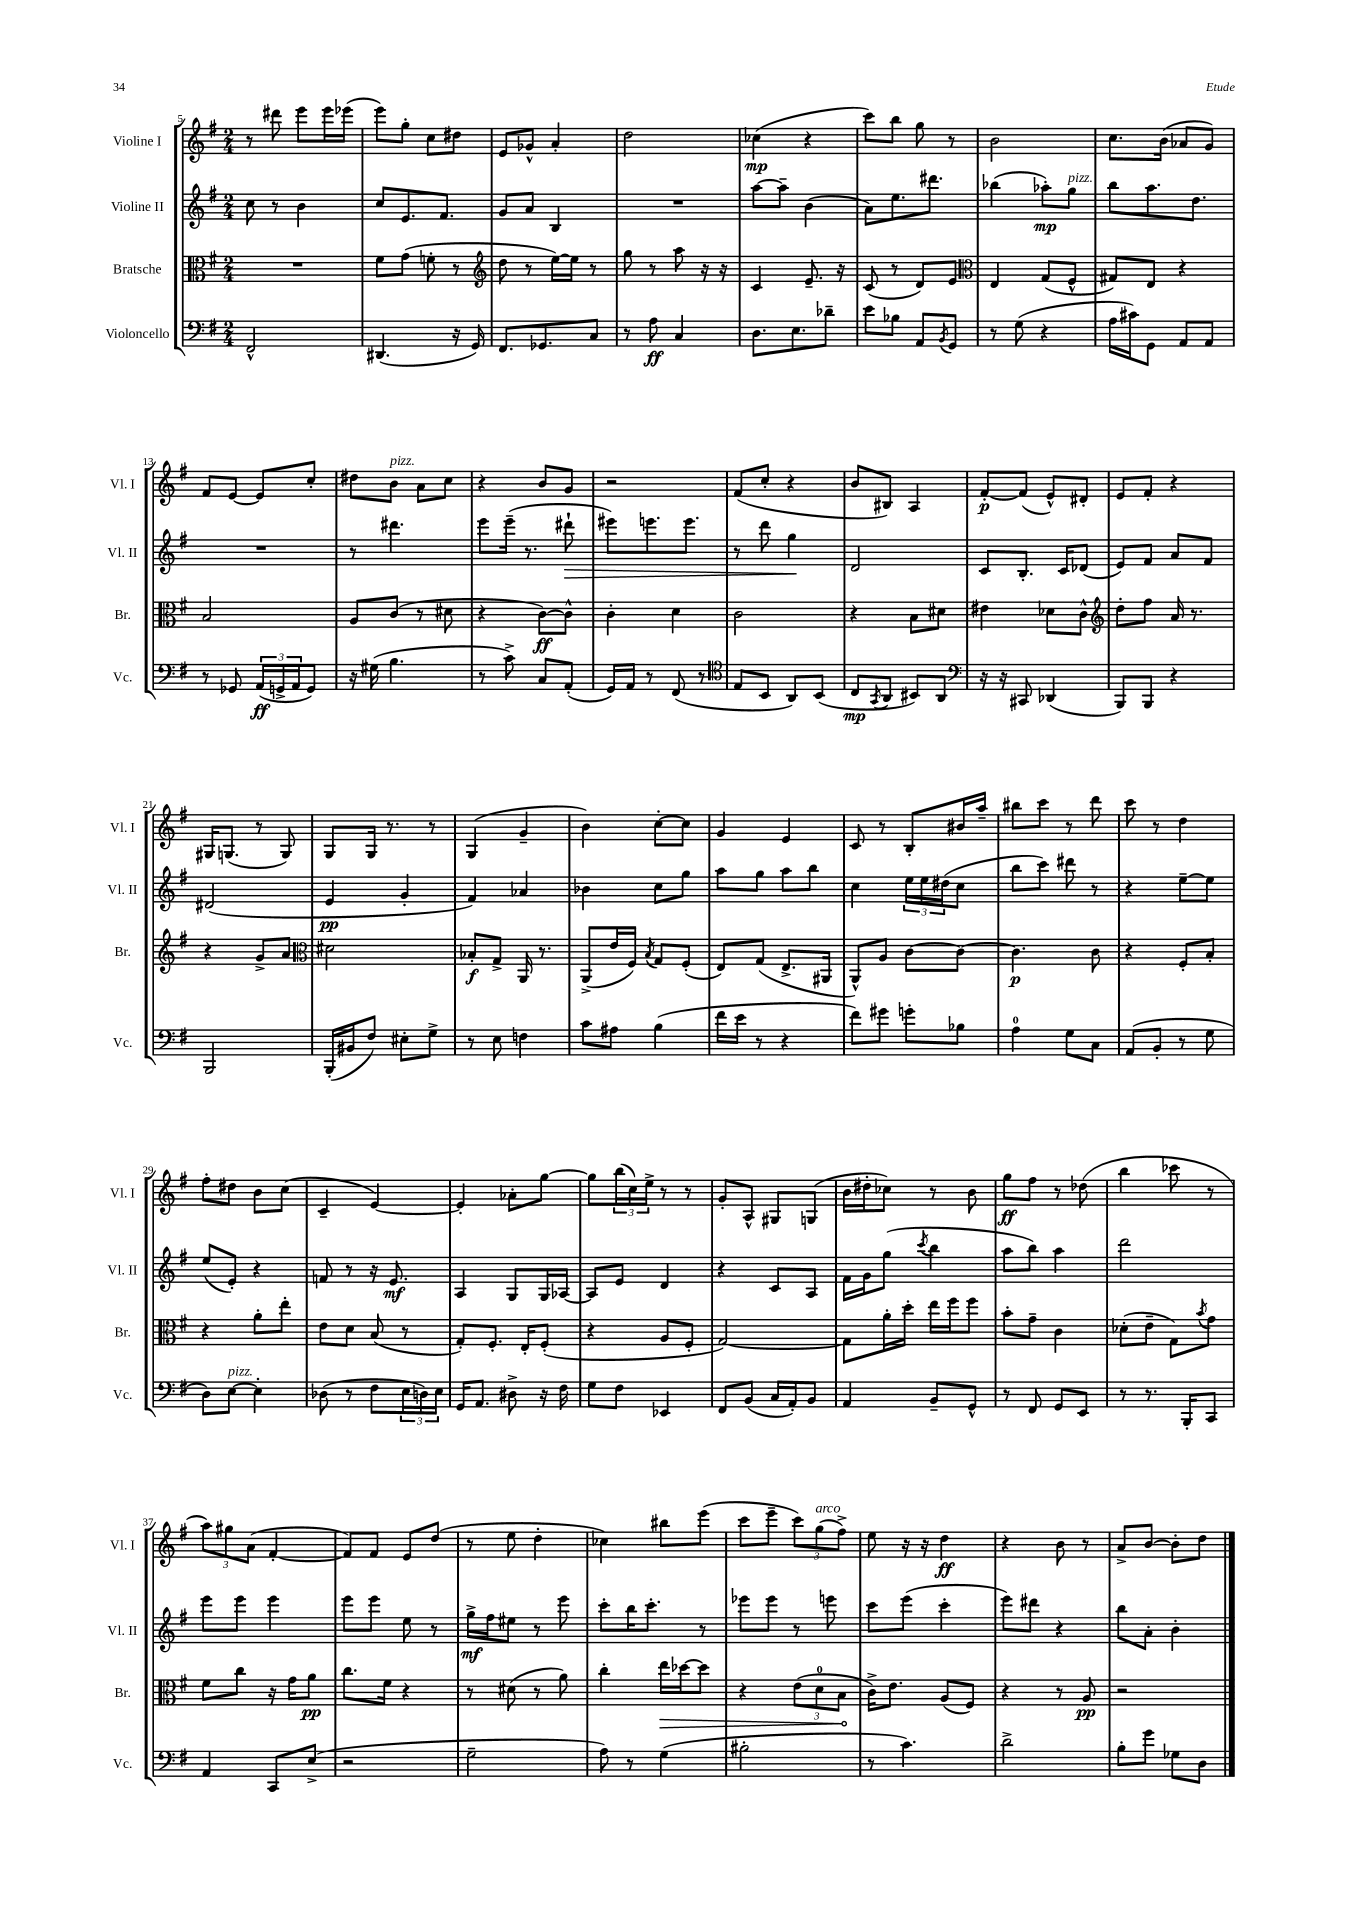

**kern	**dynam	**kern	**dynam	**kern	**dynam	**kern	**dynam
*part4	*part4	*part3	*part3	*part2	*part2	*part1	*part1
*staff4	*staff4	*staff3	*staff3	*staff2	*staff2	*staff1	*staff1
*I"Violoncello	*	*I"Bratsche	*	*I"Violine II	*	*I"Violine I	*
*I'Vc.	*	*I'Br.	*	*I'Vl. II	*	*I'Vl. I	*
*clefF4	*	*clefC3	*	*clefG2	*	*clefG2	*
*k[f#]	*	*k[f#]	*	*k[f#]	*	*k[f#]	*
*M2/4	*	*M2/4	*	*M2/4	*	*M2/4	*
=5	=5	=5	=5	=5	=5	=5	=5
2FF#^^/	.	2r	.	8cc\	.	8r	.
.	.	.	.	8r	.	8ddd#X\	.
.	.	.	.	4b\	.	8eee\L	.
.	.	.	.	.	.	16eee\L	.
.	.	.	.	.	.	(16eee-X\JJ	.
=6	=6	=6	=6	=6	=6	=6	=6
(4.DD#X/	.	8f#\L	.	8cc/L	.	8eee\L)	.
.	.	(8g\J	.	8.e/	.	8gg'\J	.
.	.	8fn'\	.	.	.	8cc\L	.
.	.	.	.	8.f#/J	.	.	.
16r	.	8r	.	.	.	8dd#X\J	.
16GG/)	.	.	.	.	.	.	.
=7	=7	=7	=7	=7	=7	=7	=7
*	*	*clefG2	*	*	*	*	*
8.FF#/L	.	8dd\	.	8g/L	.	8e/L	.
.	.	8r	.	8a/J	.	8g-X^^/J	.
8.GG-X/	.	.	.	.	.	.	.
.	.	[16ee\LL)	.	4B/	.	4a'/	.
.	.	16ee\JJ]	.	.	.	.	.
8C/J	.	8r	.	.	.	.	.
=8	=8	=8	=8	=8	=8	=8	=8
8r	.	8gg\	.	2r	.	2dd\	.
8A\	ff	8r	.	.	.	.	.
4C/	.	8aa\	.	.	.	.	.
.	.	16r	.	.	.	.	.
.	.	16r	.	.	.	.	.
=9	=9	=9	=9	=9	=9	=9	=9
8.D\L	.	4c/	.	[8aa\L	.	(4cc-X\	mp
.	.	.	.	8aa~\J]	.	.	.
8.E\	.	.	.	.	.	.	.
.	.	8.e~/	.	(4b\	.	4r	.
8d-X~\J	.	.	.	.	.	.	.
.	.	16r	.	.	.	.	.
=10	=10	=10	=10	=10	=10	=10	=10
8e\L	.	(8c/	.	8a\L)	.	8ccc\L)	.
8B-X\J	.	8r	.	8.ee\	.	8bb\J	.
8AA/L	.	8d/L)	.	.	.	8gg\	.
.	.	.	.	8.ddd#X\J	.	.	.
8qBB/	.	.	.	.	.	.	.
8GG/J	.	8e/J	.	.	.	8r	.
=11	=11	=11	=11	=11	=11	=11	=11
*	*	*clefC3	*	*	*	*	*
8r	.	4E/	.	(4bb-X\	.	2b\	.
(8G\	.	.	.	.	.	.	.
4r	.	(8G/L	.	8aa-X'\L)	mp	.	.
!	!	!	!	!LO:TX:a:i:t=pizz.	!	!	!
.	.	8F#^^/J	.	8gg\J	.	.	.
=12	=12	=12	=12	=12	=12	=12	=12
16A\LL	.	8G#X/L)	.	8bb\L	.	8.cc\L	.
16c#X\J)	.	.	.	.	.	.	.
8GG\J	.	8E/J	.	8.aa\	.	.	.
.	.	.	.	.	.	(16b\Jk	.
8AA/L	.	4r	.	.	.	8a-X/L	.
.	.	.	.	8.dd\J	.	.	.
8AA/J	.	.	.	.	.	8g/J)	.
!!LO:LB:g=z
=13	=13	=13	=13	=13	=13	=13	=13
8r	.	2B/	.	2r	.	8f#/L	.
8GG-X/	.	.	.	.	.	[8e/J	.
(24AA/LL	ff	.	.	.	.	8e/L]	.
24GGn^/	.	.	.	.	.	.	.
24AA/J	.	.	.	.	.	.	.
8GG/J)	.	.	.	.	.	8cc'/J	.
=14	=14	=14	=14	=14	=14	=14	=14
16r	.	8A/L	.	8r	.	8dd#X\L	.
(16G#X\	.	.	.	.	.	.	.
!	!	!	!	!	!	!LO:TX:a:i:t=pizz.	!
4.B\	.	(8c/J	.	4.ddd#X\	.	8b\J	.
.	.	8r	.	.	.	8a\L	.
.	.	8d#X\	.	.	.	8cc\J	.
=15	=15	=15	=15	=15	=15	=15	=15
8r	.	4r	.	8eee\L	.	4r	.
8c^\)	.	.	.	(16eee~\Jk	.	.	.
.	.	.	.	8.r	.	.	.
8C/L	.	[8c\L)	ff	.	.	8b/L	.
!	!	!	!	!	!LO:HP:b	!	!
(8AA'/J	.	8c^^\J]	.	8ddd#X`\	>	8g/J	.
=16	=16	=16	=16	=16	=16	=16	=16
16GG/LL)	.	4c'\	.	8eee#X\L)	.	2r	.
16AA/JJ	.	.	.	.	.	.	.
8r	.	.	.	8.eeen\	.	.	.
(8FF#/	.	4d\	.	.	.	.	.
.	.	.	.	8.eee\J	.	.	.
8r	.	.	.	.	.	.	.
=17	=17	=17	=17	=17	=17	=17	=17
*clefC4	*	*	*	*	*	*	*
8E/L	.	2c\	.	8r	.	(8f#/L	.
8BB/J	.	.	.	8ddd\	.	8cc'/J	.
8AA/L)	.	.	.	4gg\	.	4r	.
(8BB/J	.	.	.	.	.	.	.
.	.	.	.	.	]	.	.
=18	=18	=18	=18	=18	=18	=18	=18
8C/L	mp	4r	.	2d/	.	8b/L	.
8qGG/	.	.	.	.	.	.	.
8AA/J	.	.	.	.	.	8B#X/J)	.
8BB#X/L)	.	8B\L	.	.	.	4A/	.
8AA/J	.	8d#X\J	.	.	.	.	.
=19	=19	=19	=19	=19	=19	=19	=19
*clefF4	*	*	*	*	*	*	*
16r	.	4e#X\	.	8c/L	.	[8f#'/L	p
16r	.	.	.	.	.	.	.
8CC#X/	.	.	.	8.B'/J	.	(8f#/J]	.
(4DD-X/	.	8d-X\L	.	.	.	8e^^/L)	.
.	.	.	.	16c/KL	.	.	.
.	.	8c^^\J	.	(8d-X/J	.	8d#X'/J	.
=20	=20	=20	=20	=20	=20	=20	=20
*	*	*clefG2	*	*	*	*	*
8BBB/L)	.	8dd'\L	.	8e/L)	.	8e/L	.
8BBB/J	.	8ff#\J	.	8f#/J	.	8f#'/J	.
4r	.	16a/	.	8a/L	.	4r	.
.	.	8.r	.	.	.	.	.
.	.	.	.	8f#/J	.	.	.
!!LO:LB:g=z
=21	=21	=21	=21	=21	=21	=21	=21
2BBB/	.	4r	.	(2d#X/	.	16G#X/KL	.
.	.	.	.	.	.	(8.Gn/J	.
.	.	8g^/L	.	.	.	8r	.
.	.	8a/J	.	.	.	8G/)	.
=22	=22	=22	=22	=22	=22	=22	=22
*	*	*clefC3	*	*	*	*	*
(16BBB'/LL	.	2d#X\	.	4e/	pp	8G/L	.
16BB#X/J	.	.	.	.	.	.	.
8F#/J)	.	.	.	.	.	16G/Jk	.
.	.	.	.	.	.	8.r	.
8E#X'\L	.	.	.	4g'/	.	.	.
8G^\J	.	.	.	.	.	8r	.
=23	=23	=23	=23	=23	=23	=23	=23
8r	.	8B-X'/L	f	4f#/)	.	(4G/	.
8E\	.	8G^/J	.	.	.	.	.
4Fn\	.	16AA/	.	4a-X/	.	4g~/	.
.	.	8.r	.	.	.	.	.
=24	=24	=24	=24	=24	=24	=24	=24
8c\L	.	(8AA^/L	.	4b-X\	.	4b\)	.
8A#X\J	.	16e/L	.	.	.	.	.
.	.	16F#/JJ)	.	.	.	.	.
.	.	8qB/	.	.	.	.	.
(4B\	.	8G/L	.	8cc\L	.	[8cc'\L	.
.	.	(8F#'/J	.	8gg\J	.	8cc\J]	.
=25	=25	=25	=25	=25	=25	=25	=25
16f#\LL	.	8E/L)	.	8aa\L	.	4g/	.
16e\JJ	.	.	.	.	.	.	.
8r	.	(8G/J	.	8gg\J	.	.	.
4r	.	8.E^/L	.	8aa\L	.	4e/	.
.	.	.	.	8bb\J	.	.	.
.	.	16AA#X/Jk	.	.	.	.	.
=26	=26	=26	=26	=26	=26	=26	=26
8f#\L)	.	8AA^^/L)	.	4cc\	.	8c/	.
8g#X\J	.	8A/J	.	.	.	8r	.
8gn'\L	.	[8c\L	.	24ee\LL	.	8B'/L	.
.	.	.	.	24ee\	.	.	.
.	.	.	.	(24dd#X\J	.	.	.
8B-X\J	.	8c\J_	.	8cc\J	.	16b#X/L	.
.	.	.	.	.	.	16aa~/JJ	.
=27	=27	=27	=27	=27	=27	=27	=27
4A\	.	4.c\]	p	8bb\L	.	8bb#X\L	.
.	.	.	.	8ccc\J)	.	8ccc\J	.
8G\L	.	.	.	8ddd#X\	.	8r	.
8C\J	.	8c\	.	8r	.	8ddd\	.
=28	=28	=28	=28	=28	=28	=28	=28
(8AA/L	.	4r	.	4r	.	8ccc\	.
8BB'/J	.	.	.	.	.	8r	.
8r	.	8F#'/L	.	[8ee~\L	.	4dd\	.
8G\	.	8B'/J	.	8ee\J]	.	.	.
!!LO:LB:g=z
=29	=29	=29	=29	=29	=29	=29	=29
8D\L)	.	4r	.	(8ee/L	.	8ff#'\L	.
!LO:TX:a:i:t=pizz.	!	!	!	!	!	!	!
[8E\J	.	.	.	8e'/J)	.	8dd#X\J	.
4E'\]	.	8a'\L	.	4r	.	8b\L	.
.	.	8ee'\J	.	.	.	(8cc\J	.
=30	=30	=30	=30	=30	=30	=30	=30
(8D-X\	.	8e\L	.	8fn/	.	4c~/	.
8r	.	8d\J	.	8r	.	.	.
8F#\L	.	(8B/	.	16r	.	[4e/)	.
.	.	.	.	8.e/	mf	.	.
24E\L	.	8r	.	.	.	.	.
24Dn\)	.	.	.	.	.	.	.
24E\JJ	.	.	.	.	.	.	.
=31	=31	=31	=31	=31	=31	=31	=31
16GG/KL	.	8G'/L)	.	4A/	.	4e'/]	.
8.AA/J	.	.	.	.	.	.	.
.	.	8.F#'/J	.	.	.	.	.
8D#X^\	.	.	.	8G/L	.	8a-X'\L	.
.	.	16E'/KL	.	.	.	.	.
16r	.	(8F#'/J	.	16G/L	.	[8gg\J	.
16F#\	.	.	.	[16A-X/JJ	.	.	.
=32	=32	=32	=32	=32	=32	=32	=32
8G\L	.	4r	.	8A-/L]	.	8gg\L]	.
8F#\J	.	.	.	8e/J	.	(24bb\L	.
.	.	.	.	.	.	24cc\)	.
.	.	.	.	.	.	24ee^\JJ	.
4EE-X/	.	8A/L	.	4d/	.	8r	.
.	.	8F#'/J	.	.	.	8r	.
=33	=33	=33	=33	=33	=33	=33	=33
8FF#/L	.	[2G/)	.	4r	.	8g'/L	.
(8BB/J	.	.	.	.	.	8A^^/J	.
16C/LL	.	.	.	8c/L	.	8G#X/L	.
16AA'/J)	.	.	.	.	.	.	.
8BB/J	.	.	.	8A/J	.	(8Gn/J	.
=34	=34	=34	=34	=34	=34	=34	=34
4AA/	.	8G\L]	.	16f#\LL	.	16b\LL	.
.	.	.	.	16g\J	.	16dd#X'\J	.
.	.	16a'\L	.	(8gg\J	.	8cc-X\J)	.
.	.	16dd'\JJ	.	.	.	.	.
.	.	.	.	8qccc/	.	.	.
8BB~/L	.	16ee\LL	.	4bb\	.	8r	.
.	.	16ff#\J	.	.	.	.	.
8GG^^/J	.	8ff#\J	.	.	.	8b\	.
=35	=35	=35	=35	=35	=35	=35	=35
8r	.	8b'\L	.	8aa\L	.	8gg\L	ff
8FF#/	.	8g~\J	.	8bb\J)	.	8ff#\J	.
8GG/L	.	4c\	.	4aa\	.	8r	.
8EE/J	.	.	.	.	.	(8dd-X\	.
=36	=36	=36	=36	=36	=36	=36	=36
8r	.	(8d-X'\L	.	2ddd\	.	4bb\	.
8.r	.	8e~\J	.	.	.	.	.
.	.	8G\L)	.	.	.	8ccc-X\	.
16BBB'/KL	.	.	.	.	.	.	.
.	.	8qb/	.	.	.	.	.
8CC/J	.	8g\J	.	.	.	8r	.
!!LO:LB:g=z
=37	=37	=37	=37	=37	=37	=37	=37
4AA/	.	8f#\L	.	8eee\L	.	12aa\L)	.
.	.	.	.	.	.	12gg#X\	.
.	.	8cc\J	.	8eee\J	.	.	.
.	.	.	.	.	.	(12a\J	.
8CC/L	.	16r	.	4eee\	.	[4f#'/	.
.	.	16g\KL	.	.	.	.	.
(8E^/J	.	8a\J	pp	.	.	.	.
=38	=38	=38	=38	=38	=38	=38	=38
2r	.	8.cc\L	.	8eee\L	.	8f#/L])	.
.	.	.	.	8eee\J	.	8f#/J	.
.	.	16f#\Jk	.	.	.	.	.
.	.	4r	.	8ee\	.	8e/L	.
.	.	.	.	8r	.	(8dd/J	.
=39	=39	=39	=39	=39	=39	=39	=39
2G~\	.	8r	.	16gg^\LL	mf	8r	.
.	.	.	.	16ff#\J	.	.	.
.	.	(8d#X\	.	8ee#X\J	.	8ee\	.
.	.	8r	.	8r	.	4dd'\	.
.	.	8a\)	.	8eee\	.	.	.
=40	=40	=40	=40	=40	=40	=40	=40
8A\)	.	4cc'\	.	8ccc'\L	.	4cc-X\)	.
8r	.	.	.	16bb\K	.	.	.
.	.	.	.	8.ccc'\J	.	.	.
!	!	!	!LO:HP:b	!	!	!	!
(4G\	.	16ee\LL	>	.	.	8bb#X\L	.
.	.	[16dd-X\J	.	.	.	.	.
.	.	8dd-\J]	.	8r	.	(8eee\J	.
=41	=41	=41	=41	=41	=41	=41	=41
2B#X'\	.	4r	.	8eee-X\L	.	8ccc\L	.
.	.	.	.	8eee-\J	.	8eee~\J	.
.	.	(12e\L	.	8r	.	12ccc\L)	.
!	!	!	!	!	!	!LO:TX:a:i:t=arco	!
.	.	12d\	.	.	.	(12gg\	.
.	.	.	.	8eeen\	.	.	.
.	.	12B\J	.	.	.	12ff#^\J)	.
.	.	.	]	.	.	.	.
=42	=42	=42	=42	=42	=42	=42	=42
8r	.	16c^\KL)	.	8ccc\L	.	8ee\	.
.	.	8.e\J	.	.	.	.	.
4.c\)	.	.	.	(8eee\J	.	16r	.
.	.	.	.	.	.	16r	.
.	.	(8A/L	.	4ccc'\	.	4dd\	ff
.	.	8F#/J)	.	.	.	.	.
=43	=43	=43	=43	=43	=43	=43	=43
2d^\	.	4r	.	8eee\L)	.	4r	.
.	.	.	.	8ddd#X\J	.	.	.
.	.	8r	.	4r	.	8b\	.
.	.	8A/	pp	.	.	8r	.
=44	=44	=44	=44	=44	=44	=44	=44
8B'\L	.	2r	.	8bb\L	.	8a^/L	.
8g\J	.	.	.	8a'\J	.	[8b/J	.
8G-X\L	.	.	.	4b'\	.	8b'\L]	.
8D\J	.	.	.	.	.	8dd\J	.
==	==	==	==	==	==	==	==
*-	*-	*-	*-	*-	*-	*-	*-
